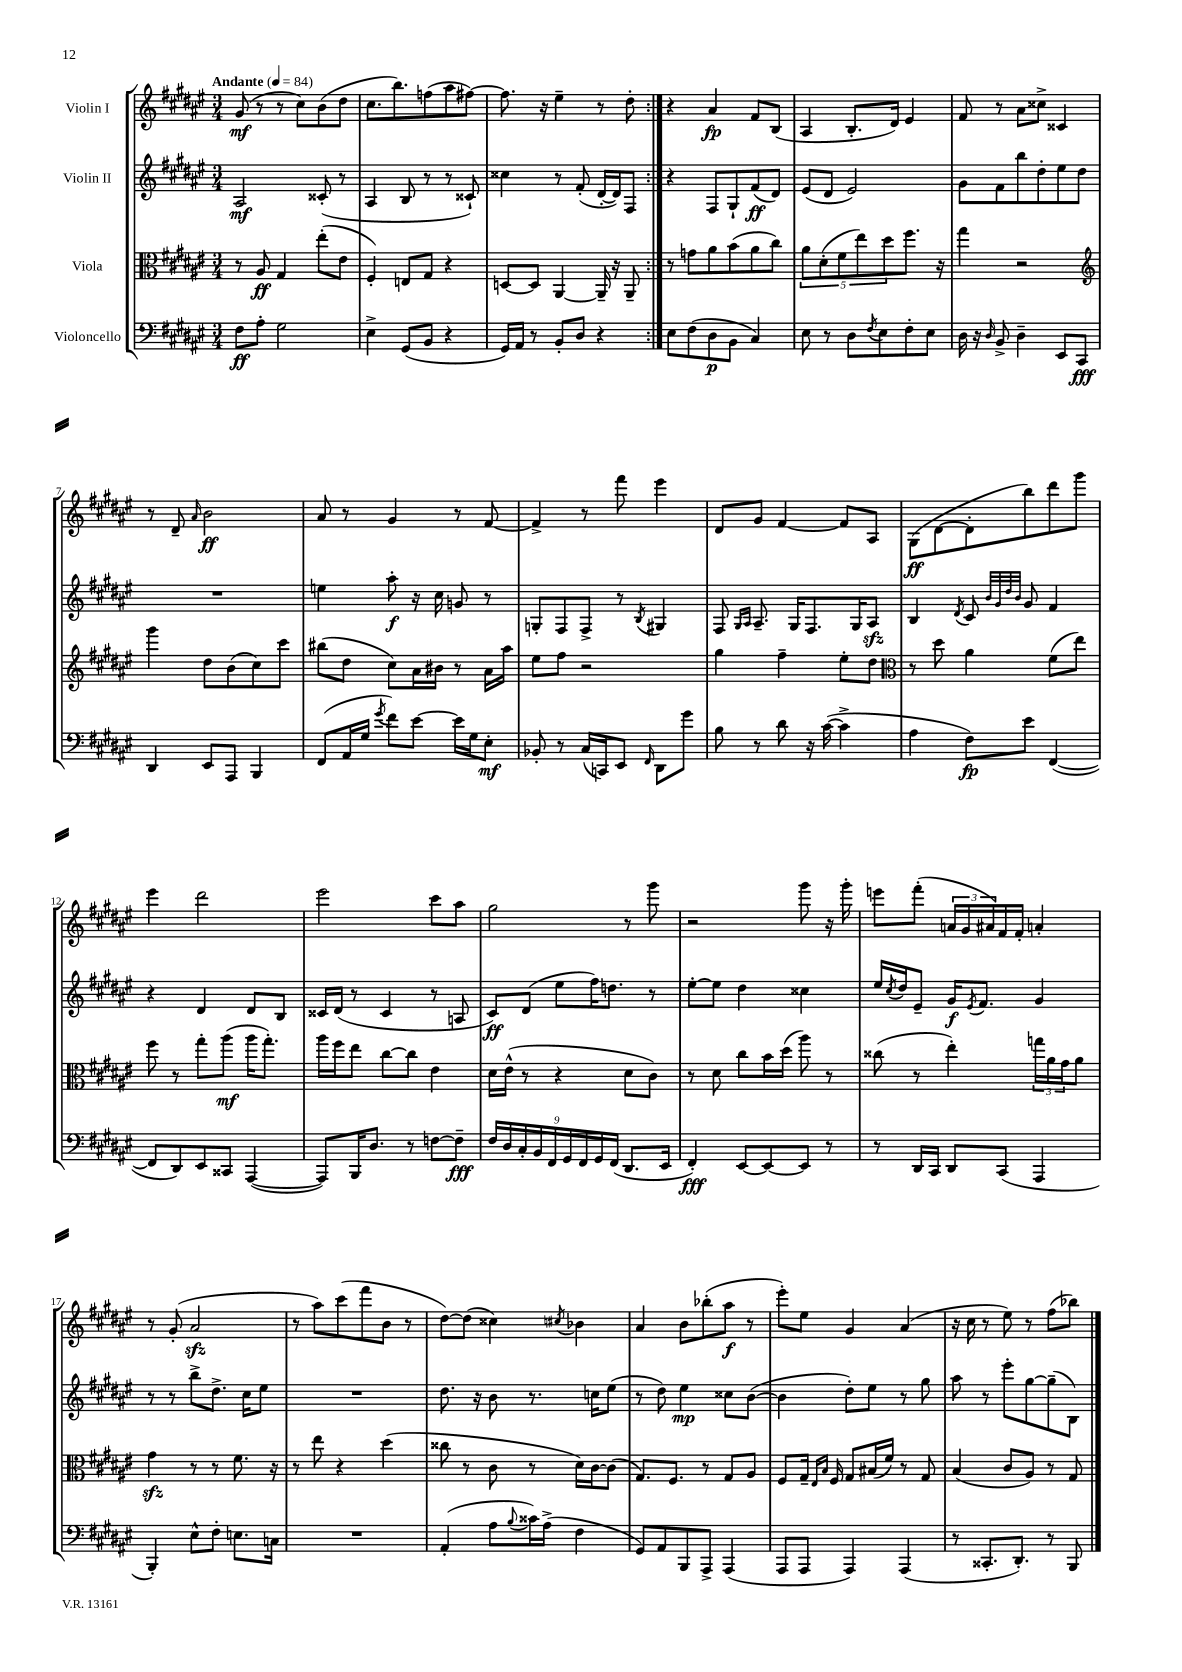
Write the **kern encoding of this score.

**kern	**dynam	**kern	**dynam	**kern	**dynam	**kern	**dynam
*part4	*part4	*part3	*part3	*part2	*part2	*part1	*part1
*staff4	*staff4	*staff3	*staff3	*staff2	*staff2	*staff1	*staff1
*I"Violoncello	*	*I"Viola	*	*I"Violin II	*	*I"Violin I	*
*clefF4	*	*clefC3	*	*clefG2	*	*clefG2	*
*k[f#c#g#d#a#e#]	*	*k[f#c#g#d#a#e#]	*	*k[f#c#g#d#a#e#]	*	*k[f#c#g#d#a#e#]	*
*M3/4	*	*M3/4	*	*M3/4	*	*M3/4	*
*MM84	*	*MM84	*	*MM84	*	*MM84	*
=1	=1	=1	=1	=1	=1	=1	=1
!	!	!	!	!	!	!LO:TX:a:B:t=Andante	!
8F#\L	ff	8r	.	2A#/	mf	(8g#/	mf
8A#'\J	.	8A#/	ff	.	.	8r	.
2G#\	.	4G#/	.	.	.	8r	.
.	.	.	.	.	.	8cc#\L)	.
.	.	(8ee#'\L	.	(8c##X'/	.	(8b\	.
.	.	8e#\J	.	8r	.	8dd#\J	.
=2	=2	=2	=2	=2	=2	=2	=2
4E#^\	.	4F#'/)	.	4A#/	.	8.cc#\L	.
.	.	.	.	.	.	8.bb\)	.
(8GG#/L	.	8En/L	.	8B/	.	.	.
8BB/J	.	8G#/J	.	8r	.	(8ffn\	.
4r	.	4r	.	8r	.	8aa#\	.
.	.	.	.	8c##X`/)	.	[8ff#X\J)	.
=3	=3	=3	=3	=3	=3	=3	=3
16GG#/LL)	.	[8Dn/L	.	4cc##X\	.	8.ff#\]	.
16AA#/JJ	.	.	.	.	.	.	.
8r	.	8D/J]	.	.	.	.	.
.	.	.	.	.	.	16r	.
8BB'/L	.	[4AA#/	.	8r	.	4ee#~\	.
8D#/J	.	.	.	(8f#'/	.	.	.
4r	.	16AA#~/]	.	[16d#'/LL	.	8r	.
.	.	16r	.	16d#/J])	.	.	.
.	.	8AA#~/	.	8F#/J	.	8dd#'\	.
=4:|!	=4:|!	=4:|!	=4:|!	=4:|!	=4:|!	=4:|!	=4:|!
8E#\L	.	8r	.	4r	.	4r	.
(8F#\	.	8gn\L	.	.	.	.	.
8D#\	p	8a#\	.	8F#/L	.	4a#/	fp
8BB\J	.	(8b\	.	8G#`/	.	.	.
4C#/)	.	8a#\	.	(8f#/	ff	8f#/L	.
.	.	8cc#\J)	.	8d#/J)	.	(8B/J	.
=5	=5	=5	=5	=5	=5	=5	=5
8E#\	.	10a#\L	.	(8e#/L	.	4A#/	.
.	.	(10d#'\	.	.	.	.	.
8r	.	.	.	8d#/J	.	.	.
.	.	10f#\	.	.	.	.	.
8D#\L	.	.	.	2e#/)	.	8.B'/L	.
.	.	10ee#\)	.	.	.	.	.
8qF#/	.	.	.	.	.	.	.
8E#\	.	.	.	.	.	.	.
.	.	10dd#\	.	.	.	.	.
.	.	.	.	.	.	16d#/Jk)	.
8F#'\	.	8.ff#\J	.	.	.	4e#/	.
8E#\J	.	.	.	.	.	.	.
.	.	16r	.	.	.	.	.
=6	=6	=6	=6	=6	=6	=6	=6
16D#\	.	4gg#\	.	8g#\L	.	8f#/	.
16r	.	.	.	.	.	.	.
16qqD#/	.	.	.	.	.	.	.
8BB^/	.	.	.	8f#\	.	8r	.
4D#~\	.	2r	.	8bb\	.	8a#\L	.
.	.	.	.	8dd#'\	.	8cc##X^\J	.
8EE#/L	.	.	.	8ee#\	.	4c##X/	.
8CC#/J	fff	.	.	8dd#\J	.	.	.
!!LO:LB:g=z
=7	=7	=7	=7	=7	=7	=7	=7
*	*	*clefG2	*	*	*	*	*
4DD#/	.	4ggg#\	.	2.r	.	8r	.
.	.	.	.	.	.	8d#~/	.
.	.	.	.	.	.	16qqa#/	.
8EE#/L	.	8dd#\L	.	.	.	2b\	ff
8AAA#/J	.	(8b\	.	.	.	.	.
4BBB/	.	8cc#\)	.	.	.	.	.
.	.	8ccc#\J	.	.	.	.	.
=8	=8	=8	=8	=8	=8	=8	=8
(8FF#/L	.	(8bb#X\L	.	4een\	.	8a#/	.
16AA#/L	.	8dd#\J	.	.	.	8r	.
16G#/JJ	.	.	.	.	.	.	.
8qg#/	.	.	.	.	.	.	.
8f#\L)	.	8cc#\L)	.	8aa#'\	f	4g#/	.
[8e#\J	.	16a#\L	.	16r	.	.	.
.	.	16b#X\JJ	.	16cc#\	.	.	.
16e#\LL]	.	8r	.	8gn/	.	8r	.
16G#\J	.	.	.	.	.	.	.
8E#'\J	mf	16a#\LL	.	8r	.	[8f#/	.
.	.	16aa#\JJ	.	.	.	.	.
=9	=9	=9	=9	=9	=9	=9	=9
8BB-X'/	.	8ee#\L	.	8Gn'/L	.	4f#^/]	.
8r	.	8ff#\J	.	8F#/	.	.	.
(16C#/LL	.	2r	.	8F#^/J	.	8r	.
16CCn/J)	.	.	.	.	.	.	.
8EE#/J	.	.	.	8r	.	8fff#\	.
16qqFF#/	.	.	.	8qB/	.	.	.
8DD#\L	.	.	.	4G#X/	.	4eee#\	.
8g#\J	.	.	.	.	.	.	.
=10	=10	=10	=10	=10	=10	=10	=10
8B\	.	4gg#\	.	8F#/	.	8d#/L	.
.	.	.	.	16qqG#/LL	.	.	.
.	.	.	.	16qqA#/JJ	.	.	.
8r	.	.	.	8.A#~/	.	8g#/J	.
8d#\	.	4ff#~\	.	.	.	[4f#/	.
.	.	.	.	16G#/KL	.	.	.
16r	.	.	.	8.F#/	.	.	.
([16c#\	.	.	.	.	.	.	.
4c#^\]	.	8ee#'\L	.	.	.	8f#/L]	.
.	.	.	.	16G#/K	.	.	.
.	.	8dd#\J	.	8A#zz/J	.	8A#/J	.
=11	=11	=11	=11	=11	=11	=11	=11
*	*	*clefC3	*	*	*	*	*
4A#\	.	8r	.	4B/	.	(8G#\L	ff
.	.	8dd#\	.	.	.	[8d#\	.
.	.	.	.	8qd#/	.	.	.
8F#\L)	fp	4a#\	.	8c#/	.	8d#'\]	.
.	.	.	.	32qqb/LLL	.	.	.
.	.	.	.	32qqg#/	.	.	.
.	.	.	.	32qqdd#/	.	.	.
.	.	.	.	32qqb/JJJ	.	.	.
8e#\J	.	.	.	8g#/	.	8bb\)	.
([4FF#/	.	(8f#\L	.	4f#/	.	8ddd#\	.
.	.	8ee#\J)	.	.	.	8ggg#\J	.
!!LO:LB:g=z
=12	=12	=12	=12	=12	=12	=12	=12
8FF#/L]	.	8ff#\	.	4r	.	4eee#\	.
8DD#/)	.	8r	.	.	.	.	.
8EE#/	.	8gg#'\L	.	4d#/	.	2ddd#\	.
8CC##X/J	.	(8aa#\J	mf	.	.	.	.
([4AAA#/	.	16aa#\KL	.	8d#/L	.	.	.
.	.	8.gg#'\J)	.	.	.	.	.
.	.	.	.	8B/J	.	.	.
=13	=13	=13	=13	=13	=13	=13	=13
8AAA#/L])	.	16aa#\LL	.	16c##X/LL	.	2eee#\	.
.	.	16ff#\J	.	(16d#/JJ	.	.	.
16BBB/K	.	8ee#\J	.	8r	.	.	.
8.D#/J	.	.	.	.	.	.	.
.	.	[8cc#\L	.	4c##/	.	.	.
8r	.	8cc#\J]	.	.	.	.	.
[8Fn\L	.	4e#\	.	8r	.	8ccc#\L	.
8F~\J]	fff	.	.	8An/	.	8aa#\J	.
=14	=14	=14	=14	=14	=14	=14	=14
18F#/LL	.	16d#\LL	.	8c#/L)	ff	2gg#\	.
18D#/	.	.	.	.	.	.	.
.	.	(16e#^^\JJ	.	.	.	.	.
18C#'/	.	.	.	.	.	.	.
.	.	8r	.	(8d#/J	.	.	.
18BB/	.	.	.	.	.	.	.
18FF#/	.	.	.	.	.	.	.
.	.	4r	.	8ee#\L	.	.	.
18GG#/	.	.	.	.	.	.	.
18FF#/	.	.	.	.	.	.	.
.	.	.	.	16ff#\K)	.	.	.
18GG#/	.	.	.	.	.	.	.
.	.	.	.	8.ddn\J	.	.	.
(18FF#/JJ	.	.	.	.	.	.	.
8.DD#/L	.	8d#\L	.	.	.	8r	.
.	.	8c#\J)	.	8r	.	8ggg#\	.
16EE#/Jk	.	.	.	.	.	.	.
=15	=15	=15	=15	=15	=15	=15	=15
4FF#'/)	fff	8r	.	[8ee#'\L	.	2r	.
.	.	8d#\	.	8ee#\J]	.	.	.
[8EE#/L	.	8cc#\L	.	4dd#\	.	.	.
8EE#/_	.	16b\L	.	.	.	.	.
.	.	(16dd#\JJ	.	.	.	.	.
8EE#/J]	.	8aa#\)	.	4cc##X\	.	8ggg#\	.
8r	.	8r	.	.	.	16r	.
.	.	.	.	.	.	16ggg#'\	.
=16	=16	=16	=16	=16	=16	=16	=16
8r	.	(8cc##X\	.	16ee#/LL	.	8eeen\L	.
.	.	.	.	8qcc#/	.	.	.
.	.	.	.	16dd#/J	.	.	.
16DD#/LL	.	8r	.	8e#~/J	.	(8fff#'\J	.
16CC#/JJ	.	.	.	.	.	.	.
8DD#/L	.	4ee#'\)	.	16g#/KL	f	24an/LL	.
.	.	.	.	.	.	24g#/	.
.	.	.	.	8qe#/	.	.	.
.	.	.	.	8.f#/J	.	.	.
.	.	.	.	.	.	24a#X/)	.
(8CC#/J	.	.	.	.	.	16f#/	.
.	.	.	.	.	.	16f#'/JJ	.
4AAA#/	.	24ggn\LL	.	4g#/	.	4an'/	.
.	.	24a#\	.	.	.	.	.
.	.	24g#\J	.	.	.	.	.
.	.	8a#\J	.	.	.	.	.
!!LO:LB:g=z
=17	=17	=17	=17	=17	=17	=17	=17
4BBB'/)	.	4g#zz\	.	8r	.	8r	.
.	.	.	.	8r	.	(8g#'/	.
8E#^^\L	.	8r	.	8bb^\L	.	2a#zz/	.
8F#'\J	.	8r	.	8.dd#^\J	.	.	.
8.En\L	.	8.f#\	.	.	.	.	.
.	.	.	.	16cc#\KL	.	.	.
.	.	.	.	8ee#\J	.	.	.
16Cn\Jk	.	16r	.	.	.	.	.
=18	=18	=18	=18	=18	=18	=18	=18
2.r	.	8r	.	2.r	.	8r	.
.	.	8ee#\	.	.	.	8aa#\L)	.
.	.	4r	.	.	.	(8ccc#\	.
.	.	.	.	.	.	8fff#\	.
.	.	(4dd#\	.	.	.	8b\J	.
.	.	.	.	.	.	8r	.
=19	=19	=19	=19	=19	=19	=19	=19
(4AA#'/	.	8cc##X\	.	8.dd#\	.	[8dd#\L)	.
.	.	8r	.	.	.	(8dd#\J]	.
.	.	.	.	16r	.	.	.
8A#\L	.	8c#\	.	8b\	.	4cc##X\)	.
8qqB/	.	.	.	.	.	.	.
16c##X\L)	.	8r	.	8.r	.	.	.
(16A#^\JJ	.	.	.	.	.	.	.
.	.	.	.	.	.	8qcc#X/	.
4F#\	.	16d#\LL)	.	.	.	4b-X\	.
.	.	[16c#\J	.	16ccn\KL	.	.	.
.	.	(8c#\J]	.	(8ee#\J	.	.	.
=20	=20	=20	=20	=20	=20	=20	=20
8GG#/L)	.	8.G#/L)	.	8r	.	4a#/	.
8AA#/	.	.	.	8dd#\)	.	.	.
.	.	8.F#/J	.	.	.	.	.
8BBB/	.	.	.	4ee#\	mp	8b\L	.
8AAA#^/J	.	8r	.	.	.	(8bb-X'\	.
(4AAA#/	.	8G#/L	.	8cc##X\L	.	8aa#\J	f
.	.	8A#/J	.	([8b\J	.	8r	.
=21	=21	=21	=21	=21	=21	=21	=21
8AAA#/L	.	8F#/L	.	4b\]	.	8eee#'\L)	.
8AAA#/J	.	16G#~/Jk	.	.	.	8ee#\J	.
.	.	16qqE#/LL	.	.	.	.	.
.	.	16qqB/JJ	.	.	.	.	.
.	.	16F#/	.	.	.	.	.
4AAA#/)	.	8G#/L	.	8dd#'\L)	.	4g#/	.
.	.	(16B#X/L	.	8ee#\J	.	.	.
.	.	16f#/JJ)	.	.	.	.	.
(4AAA#/	.	8r	.	8r	.	(4a#/	.
.	.	8G#/	.	8gg#\	.	.	.
=22	=22	=22	=22	=22	=22	=22	=22
8r	.	(4B/	.	8aa#\	.	16r	.
.	.	.	.	.	.	16cc#\	.
8.CC##X'/L	.	.	.	8r	.	8r	.
.	.	8c#/L	.	8eee#'\L	.	8ee#\)	.
8.DD#'/J)	.	.	.	.	.	.	.
.	.	8A#/J)	.	[8gg#\	.	8r	.
8r	.	8r	.	(8gg#~\]	.	(8ff#\L	.
8BBB/	.	8G#/	.	8B\J)	.	8bb-X\J)	.
==	==	==	==	==	==	==	==
*-	*-	*-	*-	*-	*-	*-	*-
